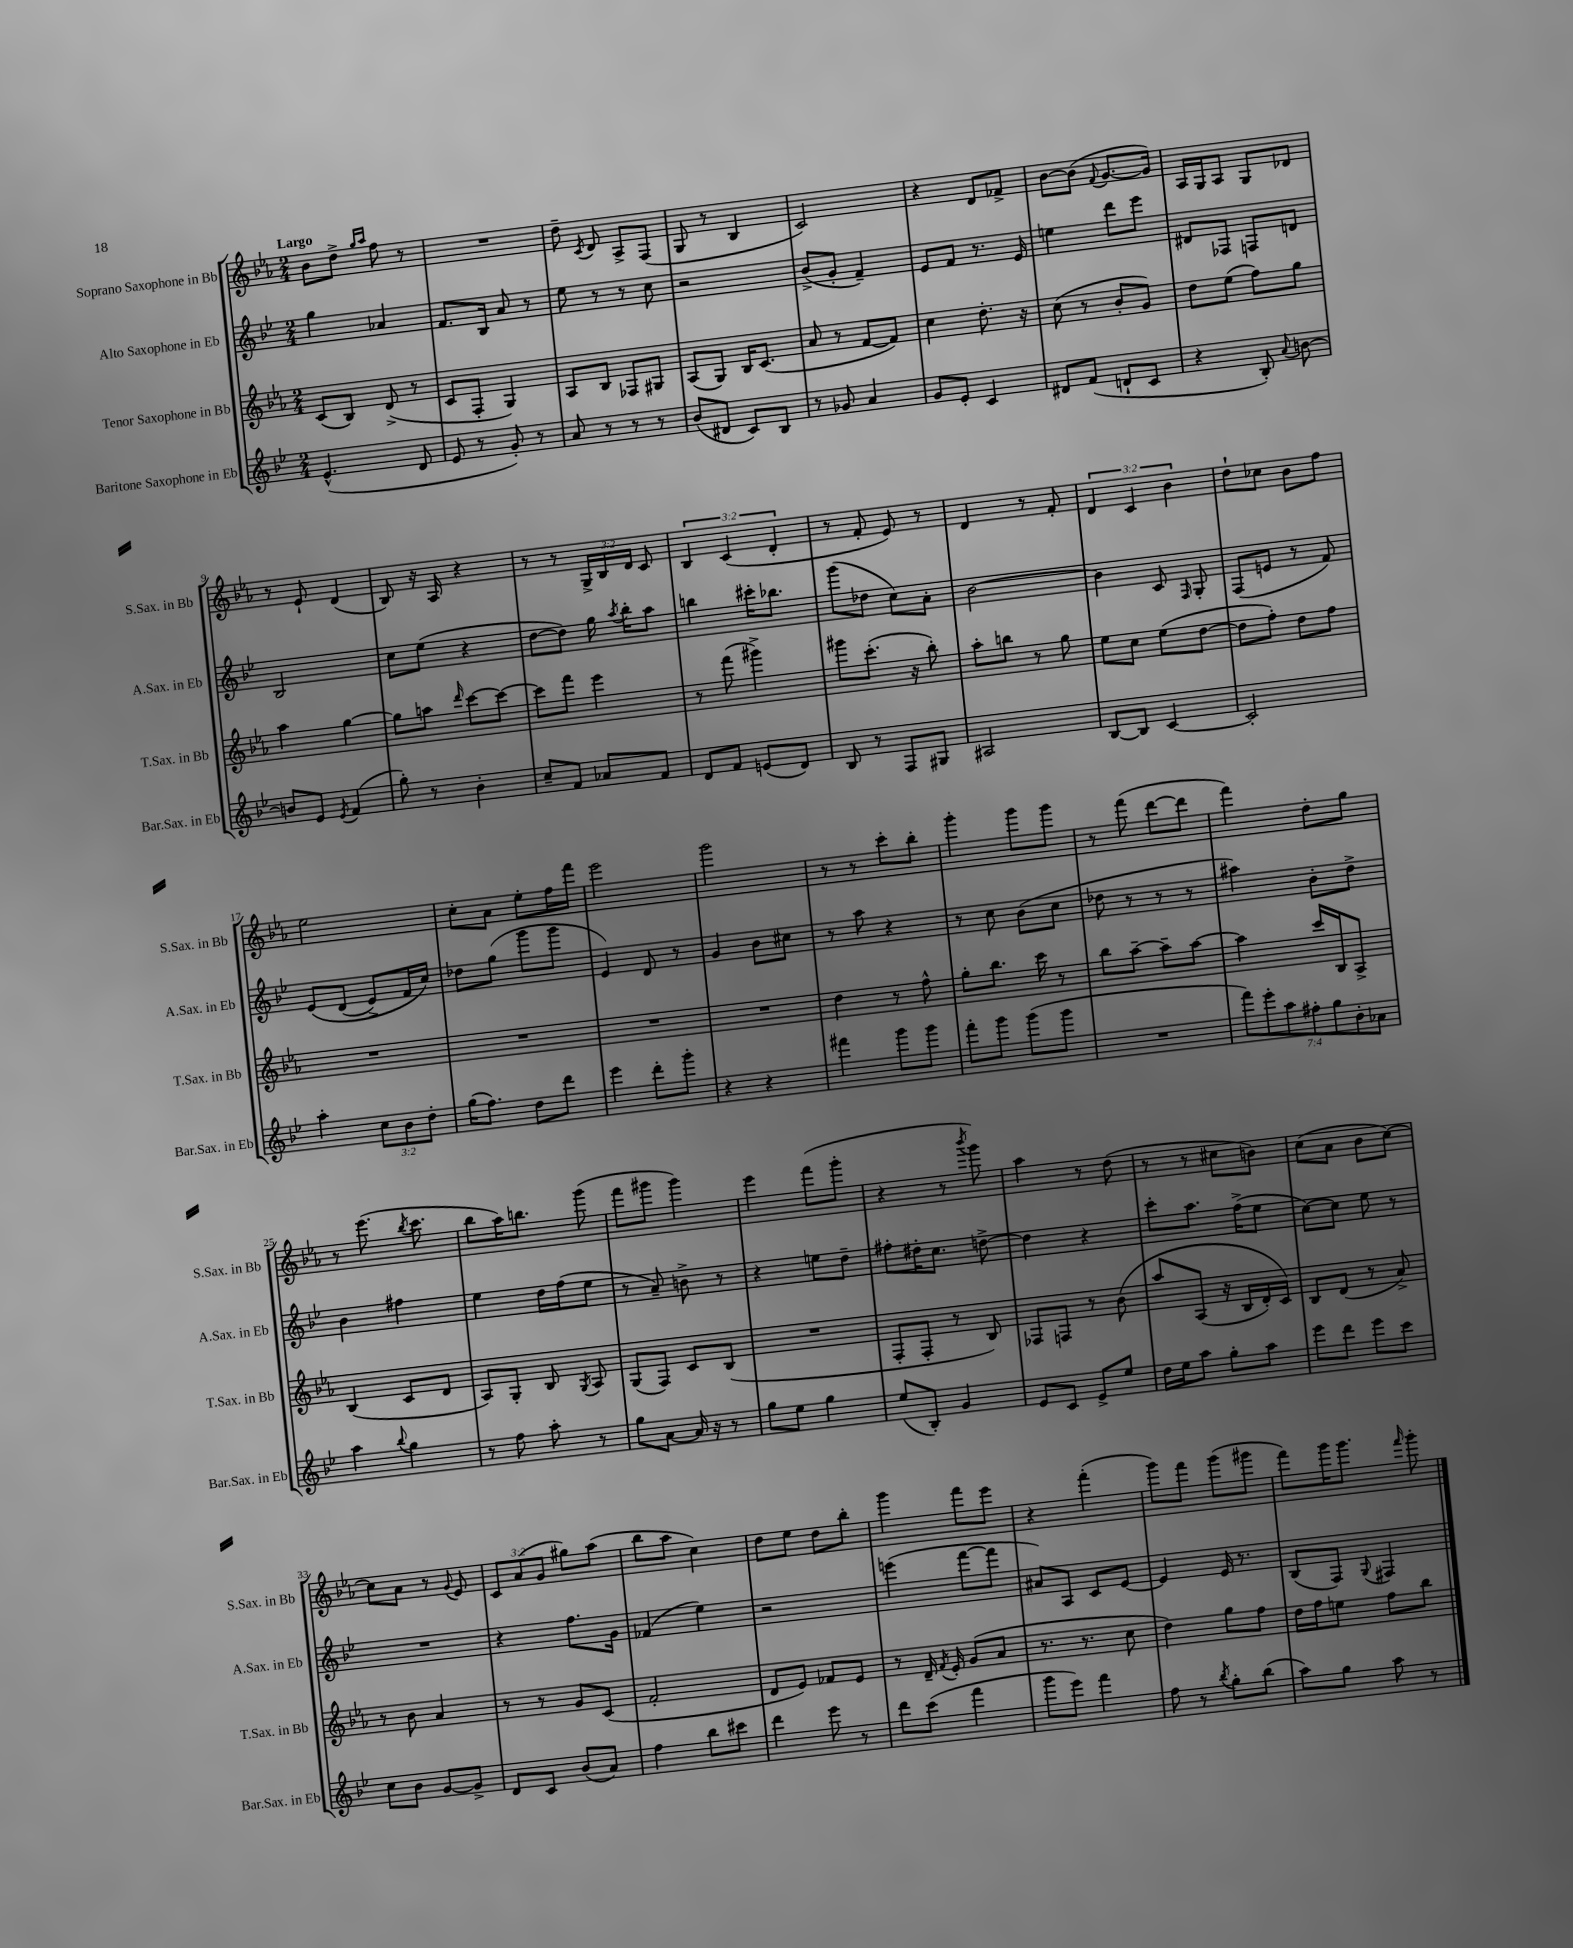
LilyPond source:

<<
\new StaffGroup <<
\new Staff = "s0" \with { instrumentName = "Soprano Saxophone in Bb" shortInstrumentName = "S.Sax. in Bb" } {
    \clef treble \key ees \major \numericTimeSignature \time 2/4 \override Staff.TupletNumber.text = #tuplet-number::calc-fraction-text \tempo "Largo"
    \autoBeamOff bes'8[ d''8]-> \grace { g''16[ aes''16] } f''8 r8 |
    R2 |
    d''8-- \acciaccatura { c'8 } d'8 aes8[-> f8]( |
    g8 r8 bes4 |
    c'2) |
    r4 d'8[ fes'8]-> |
    bes'8[~ bes'8]( \appoggiatura { f'8 } g'8.[~ g'16]) |
    aes16[ g16 aes8] g8[ des'8] |
    r8 ees'8-! d'4( |
    bes8) r16 aes16 r4 |
    r8 r8 \tuplet 3/2 { g16[-> bes16 d'16] } c'8 |
    \tuplet 3/2 { bes4 c'4( d'4-. } |
    r8 f'8-. ees'8) r8 |
    d'4 r8 f'8-. |
    \tuplet 3/2 { d'4 c'4 bes'4 } |
    d''8[-! ces''8] bes'8[ f''8] |
    ees''2 |
    c''8[-. aes'8] ees''8[-. f''16 f'''16] |
    ees'''2 |
    g'''2 |
    r8 r8 c'''8[-. bes''8]-. |
    g'''4-. g'''8[ g'''8] |
    r8 f'''8( d'''8[~ d'''8] |
    f'''4) d''8[-. g''8] |
    r8 ees'''8.( \acciaccatura { bes''8 } c'''8. |
    bes''8[ aes''16) b''8.] g'''8( |
    f'''8[ gis'''8] gis'''4) |
    ees'''4 f'''8[( g'''8]-. |
    r4 r8 \acciaccatura { bes'''8 } g'''8) |
    aes''4 r8 d''8( |
    r8 r8 cis''8[ b'8]) |
    c''8[( aes'8] bes'8[ c''8]~) |
    c''8[ aes'8] r8 \appoggiatura { g'8 } ees'8 |
    \tuplet 3/2 { c'8[ aes'8( g'8] } gis''8[) aes''8]( |
    bes''8[ aes''8] c''4) |
    d''8[ ees''8] d''8[ bes''8]-. |
    g'''4 f'''8[ ees'''8] |
    r4 f'''4-.( |
    g'''8[) f'''8] g'''8[( gis'''8] |
    f'''8[) g'''16 g'''8.] \grace { f'''16 } g'''8-. \bar "|." |
}
\new Staff = "s1" \with { instrumentName = "Alto Saxophone in Eb" shortInstrumentName = "A.Sax. in Eb" } {
    \clef treble \key bes \major \numericTimeSignature \time 2/4
    \autoBeamOff g''4 aes'4 |
    f'8.[ bes16] a'8 r8 |
    ees''8 r8 r8 c''8 |
    r2 |
    bes'8[->( g'8]-. f'4--) |
    ees'8[ f'8] r8. ees'16 |
    e''4 d'''8[ ees'''8] |
    dis'8[ fes8] f8[ d'8] |
    bes2 |
    c''8[ ees''8]( r4 |
    d''8[~ d''8]) g''16 \acciaccatura { a''8 } bes''16[-. a''8] |
    b''4 cis'''16[-. bes''8.] |
    g'''8[( des''8] c''8[) a'8]-. |
    bes'2~ |
    bes'4 c'8 \grace { f16 } g8-. |
    f8[( e'8] r8 f'8) |
    ees'8[\( d'8]( ees'8[->) f'16 c''16]\) |
    des''8[ g''8]( g'''8[ g'''8] |
    ees'4) d'8 r8 |
    g'4 bes'8[ cis''8] |
    r8 a''8 r4 |
    r8 c''8 bes'8[( c''8] |
    des''8 r8 r8 r8 |
    ais''4) bes'8[-. d''8]-> |
    bes'4 fis''4 |
    ees''4 d''16[ f''16( ees''8] |
    r8 a'8--) b'8-> r8 |
    r4 e''8[ d''8]-- |
    fis''8[-. dis''16-. c''8.] d''8~-> |
    d''4 r4 |
    c'''8[-. a''8.] f''16[->( ees''8] |
    c''8[~) c''8] ees''8 r8 |
    R2 |
    r4 f''8.[ g'16] |
    fes'4( ees''4) |
    r2 |
    e'''4( f'''8[~ f'''8] |
    ais'8[) a8] c'8[ ees'8]~ |
    ees'4 ees'16 r8. |
    bes8[( f8]) \appoggiatura { g8 } fis4 \bar "|." |
}
\new Staff = "s2" \with { instrumentName = "Tenor Saxophone in Bb" shortInstrumentName = "T.Sax. in Bb" } {
    \clef treble \key ees \major \numericTimeSignature \time 2/4
    \autoBeamOff c'8[( bes8]) d'8->( r8 |
    c'8[ f8]-. g4) |
    aes8[ bes8] fes8[ gis8] |
    aes8[( g8]) bes16[ c'8.]( |
    aes'8 r8 f'8[~ f'8]) |
    c''4 d''8.-. r16 |
    c''8( r8 bes'8[-. g'8]) |
    d''8[ ees''8]( f''8[) g''8] |
    aes''4 g''4~ |
    g''8[ a''8] \grace { d'''16 } c'''8[~ c'''8]~ |
    c'''8[ f'''8] ees'''4 |
    r8 f'''8( gis'''4->) |
    gis'''8[ c'''8.]-.( r16 bes''8-.) |
    aes''8[-. b''8] r8 g''8 |
    ees''8[ c''8] ees''8[( d''8]~ |
    d''8[ f''8]-.) d''8[ f''8] |
    R2 |
    R2 |
    R2 |
    R2 |
    d''4 r8 f''8-^ |
    g''8[-. bes''8.] c'''16 r8 |
    bes''8[ aes''8]~-- aes''8[-- aes''8]~ |
    aes''4 c'''16[ bes16 aes8]-> |
    bes4( c'8[ d'8] |
    aes8[) g8]-. bes8 \acciaccatura { g8 } aes8 |
    g8[( f8]) c'8[ bes8]( |
    R2 |
    f8[-. f8]-. r8 bes8) |
    fes8[ f8] r8 bes'8\( |
    aes''8[ aes8]( r16 bes16[ d'16-.) c'16]\) |
    bes8[ d'8]( r8 aes'8->) |
    r8 bes'8 aes'4 |
    r8 r8 g'8[ c'8]( |
    f'2-. |
    d'8[ ees'8]) fes'8[ ees'8] |
    r8 d'16-- \acciaccatura { f'8 } ees'16-. g'8[( aes'8] |
    r8. r8. c''8 |
    d''4) g''8[ f''8] |
    d''16[ f''16 e''8] f''8[ bes''8] \bar "|." |
}
\new Staff = "s3" \with { instrumentName = "Baritone Saxophone in Eb" shortInstrumentName = "Bar.Sax. in Eb" } {
    \clef treble \key bes \major \numericTimeSignature \time 2/4 \override Staff.TupletNumber.text = #tuplet-number::calc-fraction-text
    \autoBeamOff ees'4.-^( d'8 |
    ees'8 r8 g'8-.) r8 |
    a'8 r8 r8 r8 |
    bes'8[( dis'8] c'8[) bes8] |
    r8 ges'8 a'4 |
    g'8[ ees'8]-. c'4 |
    dis'8[ f'8]( d'8[-! c'8] |
    r4 bes8-.) \appoggiatura { a'8 } b'8~ |
    b'8[ ees'8] \acciaccatura { ees'8 } f'4( |
    g''8-.) r8 bes'4-. |
    c''8[-- f'8] aes'8[ f'8] |
    d'8[ f'8] e'8[( d'8]) |
    bes8 r8 f8[ gis8] |
    ais2 |
    bes8[~ bes8] c'4~ |
    c'2-. |
    a''4-. \tuplet 3/2 { c''8[ bes'8 d''8]-. } |
    g''16[( f''8.]) d''8[ d'''8] |
    ees'''4 d'''8[-. g'''8]-. |
    r4 r4 |
    fis'''4 g'''8[ g'''8] |
    f'''8[-. g'''8] g'''8[( g'''8] |
    R2 |
    \tuplet 7/4 { f'''8[) ees'''8-. a''8 fis''8-. g''8 bes'8-. aes'8] } |
    a''4 \appoggiatura { bes''8 } g''4 |
    r8 f''8 a''8-. r8 |
    g''8[ a'8]~ a'16 r16 r8 |
    g''8[ ees''8] g''4 |
    ees''8[( bes8]-.) g'4 |
    ees'8[ c'8] ees'8[-> ees''8] |
    d''16[ ees''16 a''8] g''8[-. a''8] |
    ees'''8[ d'''8] ees'''8[ c'''8] |
    c''8[ bes'8] g'8[~ g'8]-> |
    d'8[ c'8] bes'8[( a'8]) |
    f''4 bes''8[ cis'''8] |
    d'''4 ees'''8 r8 |
    d'''8[ c'''8]( f'''4 |
    g'''8[ ees'''8]) f'''4 |
    f''8 r8 \acciaccatura { bes''8 } g''8[-. bes''8]( |
    a''8[) g''8] a''8 r8 \bar "|." |
}
>>
>>
